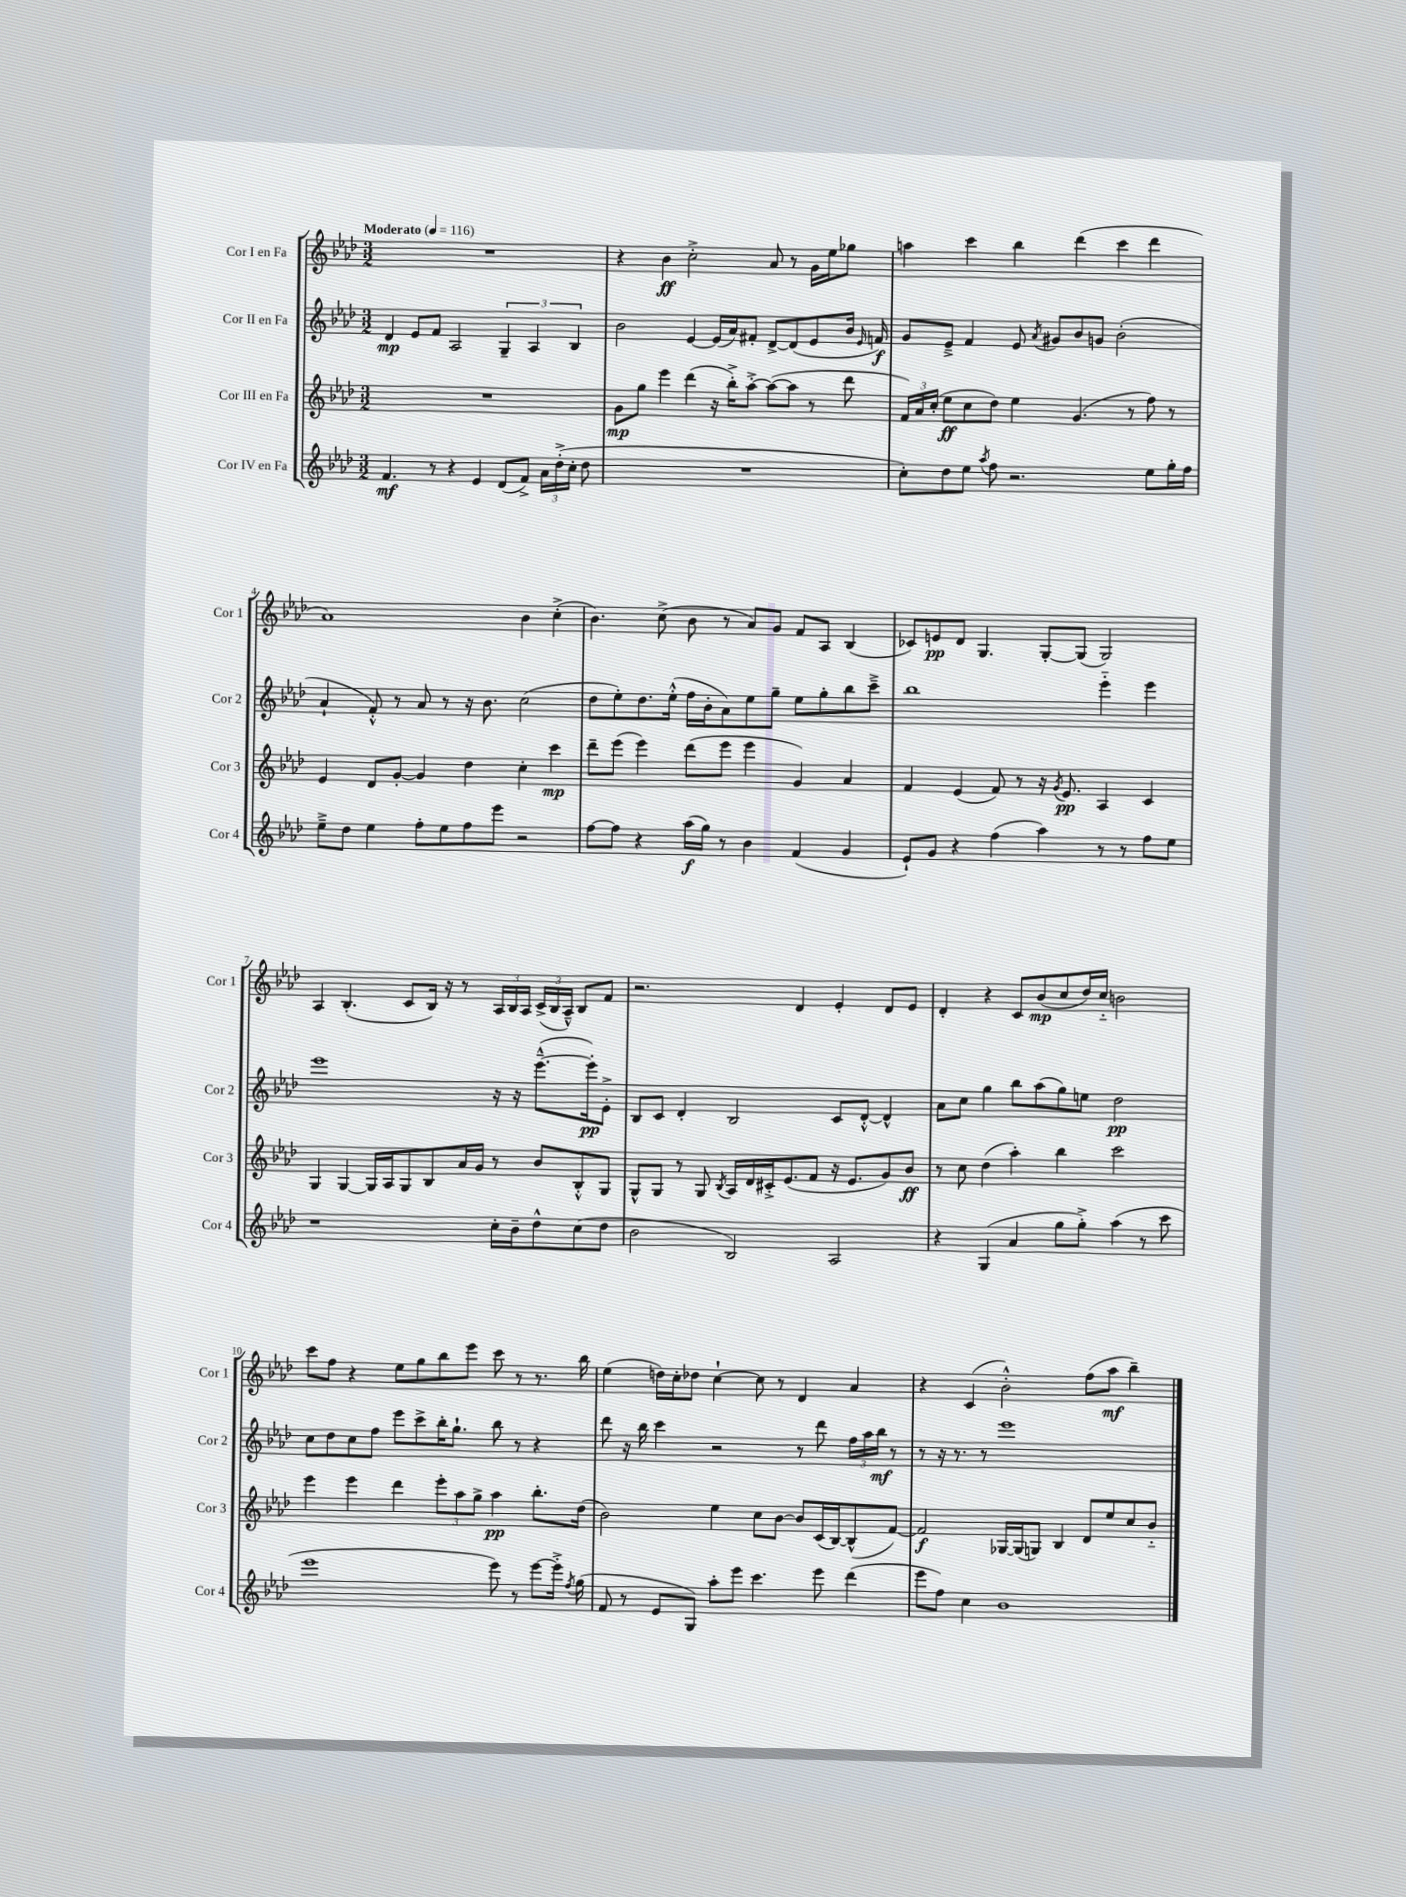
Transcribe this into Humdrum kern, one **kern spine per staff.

**kern	**kern	**kern	**kern
*staff4	*staff3	*staff2	*staff1
*clefG2	*clefG2	*clefG2	*clefG2
*k[b-e-a-d-]	*k[b-e-a-d-]	*k[b-e-a-d-]	*k[b-e-a-d-]
*M3/2	*M3/2	*M3/2	*M3/2
*MM116	*MM116	*MM116	*MM116
4.f	1.r	4d-	1.r
.	.	8e-	.
8r	.	8f	.
4r	.	2A-	.
4e-	.	.	.
(8d-	.	6G~	.
8f^)	.	.	.
.	.	6A-	.
24a-	.	.	.
(24dd-'^	.	.	.
24cc'	.	6B-	.
8dd-	.	.	.
=	=	=	=
1.r	8g	2b-	4r
.	8gg	.	.
.	4eee-	.	4b-
.	(4ddd-	[4e-	2cc'^
.	16r	(16e-]	.
.	16bb-'^)	16a-)	.
.	[8aa-'^	8f#'	.
.	(8aa-_	[8d-^	8a-
.	8aa-]	(8d-]	8r
.	8r	8e-	16g
.	.	.	16ee-
.	8ddd-	16b-	8gg-
.	.	16qqe-	.
.	.	16f)	.
=	=	=	=
8cc')	24f)	8g	4aa
.	24a-	.	.
.	(24cc'	.	.
8dd-	8ee-	8e-~^	.
8ee-	8cc	4f	4ccc
8qaa-	.	.	.
8ff	8dd-)	.	.
2.r	4ee-	8e-	4bb-
.	.	8qa-	.
.	.	8g#	.
.	(4.g	8b-	(4ddd-
.	.	8g	.
.	.	(2b-'	4ccc
.	8r	.	.
8ee-	8ff)	.	4ddd-
16gg'	8r	.	.
16ff	.	.	.
=	=	=	=
8ee-~^	4e-	4a-`	1a-)
8dd-	.	.	.
4ee-	8d-	8f'^^)	.
.	[8g'	8r	.
8ff'	4g]	8a-	.
8ee-	.	8r	.
8ff	4dd-	16r	.
.	.	8.b-	.
8eee-	.	.	.
2r	4cc'	(2cc	4b-
.	4ccc	.	(4cc'^
=	=	=	=
[8ff	8ddd-~	8dd-	4.b-)
8ff]	(8eee-	8ee-')	.
4r	4eee-)	8.dd-	.
.	.	.	(8cc^
.	.	(16ee-'^^	.
(16aa-	(8ddd-	16ff	8b-
16gg)	.	16b-'	.
8r	8eee-	8a-)	8r
4b-	4eee-	8ee-	8a-)
.	.	8gg~	8g
(4f	4g)	8ee-	8f
.	.	8gg'	8A-
4g	4a-	8bb-	(4B-
.	.	8ccc~^	.
=	=	=	=
8e-`)	4f	1bb-	8c-)
8g	.	.	8e
4r	(4e-	.	8d-
.	.	.	4.G
(4ff	8f)	.	.
.	8r	.	.
4aa-)	16r	.	[8G'
.	8qg	.	.
.	8.e-	.	.
.	.	.	(8G]
8r	4A-	4eee-'~	2G)
8r	.	.	.
8ff	4c	4eee-	.
8ee-	.	.	.
=	=	=	=
1r	4G	1eee-	4A-
.	[4G	.	(4.B-'
.	16G]	.	.
.	16A-	.	.
.	8G	.	8c
.	8B-	.	16B-)
.	.	.	16r
.	16a-	.	8r
.	16g	.	.
16cc'	8r	16r	24A-
.	.	.	24B-
16b-~	.	16r	.
.	.	.	24A-
8dd-^^	8b-	([8.eee-~^^	(24c^
.	.	.	24B-
.	.	.	24A-~^^)
(8cc	8B-'^^	.	8B-
.	.	16eee-'])	.
8dd-	8G	8e-'^	8f
=	=	=	=
2b-	8G^^	8B-	2.r
.	8G	8c	.
.	8r	4d-'	.
.	8G	.	.
.	8qB-	.	.
2B-)	16A-	2B-	.
.	16d-	.	.
.	16c#'^	.	.
.	(8.e-	.	.
.	.	.	4d-
.	8f	.	.
2A-	16r	8c	4e-'
.	8.e-	.	.
.	.	[8d-'^^	.
.	8g)	4d-^^]	8d-
.	8b-	.	8e-
=	=	=	=
4r	8r	8a-	4d-'
.	8cc	8cc	.
(4G	(4dd-	4gg	4r
4a-	4aa-')	8bb-	8c
.	.	(8aa-	(8b-
8gg	4bb-	8gg)	8cc
8gg'^)	.	8ee	16dd-)
.	.	.	16cc'~
(4aa-	2ccc	2dd-	2b
8r	.	.	.
8ccc	.	.	.
=	=	=	=
1eee-	4eee-	8cc	8ccc
.	.	8dd-	8ff
.	4eee-	8cc	4r
.	.	8ff	.
.	4ddd-	8eee-	8ee-
.	.	8ccc^	8gg
.	12eee-'	16bb-'	8bb-
.	.	8.gg`	.
.	12aa-	.	.
.	.	.	8eee-
.	12gg^	.	.
8eee-)	4aa-	8bb-	8ccc
8r	.	8r	8r
[8eee-	8.bb-'	4r	8.r
16eee-'^]	.	.	.
8qff	.	.	.
(16gg	(16dd-	.	16bb-
=	=	=	=
8f	2b-)	8ddd-	(4ee-
8r	.	16r	.
.	.	16bb-	.
8e-	.	4ccc	16dd)
.	.	.	16cc'
8G)	.	.	8dd-
8aa-'	4ee-	2r	[4cc`
8eee-	.	.	.
4.ccc	8cc	.	8cc]
.	[8b-	.	8r
.	8b-]	8r	4d-
8eee-	(16c	8ddd-	.
.	[16B-)	.	.
(4ddd-	(8B-^^]	24ff	4a-
.	.	24aa-	.
.	.	24bb-	.
.	[8f)	8r	.
=	=	=	=
8eee-	2f]	8r	4r
8ff)	.	16r	.
.	.	8.r	.
4cc	.	.	(4c
.	.	8r	.
1b-	[16G-	1eee-	2b-'^^)
.	(16G-]	.	.
.	8G)	.	.
.	4B-	.	.
.	8d-	.	(8ff
.	8ee-	.	8aa-
.	8cc	.	4bb-~)
.	8b-'~	.	.
==	==	==	==
*-	*-	*-	*-
